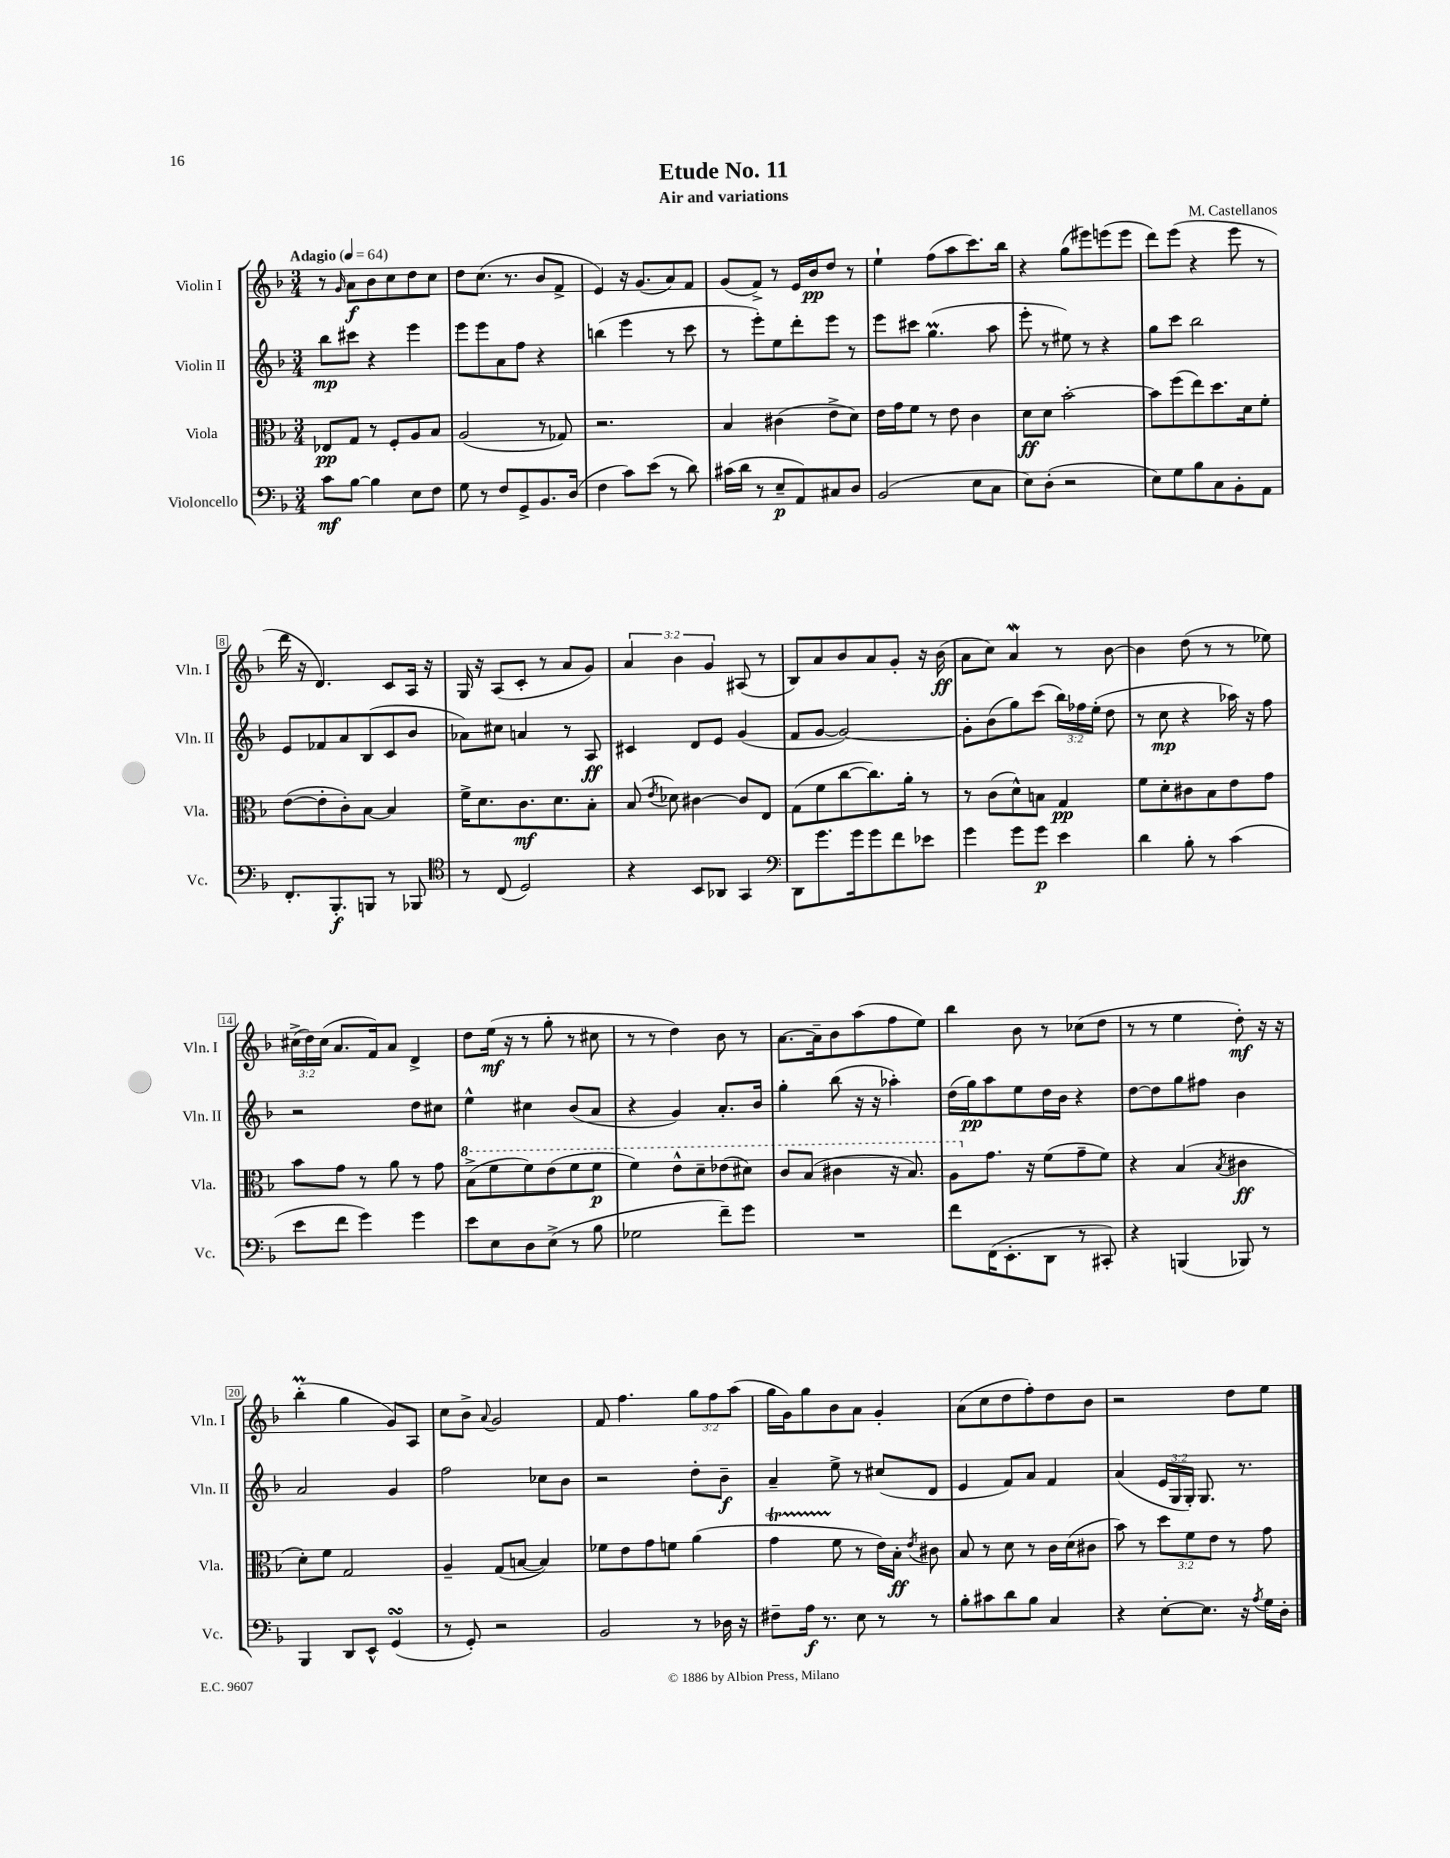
\header { title = "Etude No. 11" composer = "M. Castellanos" subtitle = "Air and variations" }
<<
\new StaffGroup <<
\new Staff = "s0" \with { instrumentName = "Violin I" shortInstrumentName = "Vln. I" } {
    \clef treble \key f \major \numericTimeSignature \time 3/4 \override Staff.TupletNumber.text = #tuplet-number::calc-fraction-text \tempo "Adagio" 4 = 64
    \autoBeamOff r8 \grace { g'16 } a'8[\f bes'8 c''8 d''8 c''8] |
    d''8[ c''8.]( r8. bes'8[ f'8]-> |
    e'4) r16 g'8.[( a'8) f'8] |
    g'8[( f'8]->) r8 e'16[ bes'16\pp d''8] r8 |
    e''4-! f''8[( a''8 c'''8.) bes''16] |
    r4 g''8[( eis'''8) e'''8( e'''8] |
    d'''8[) e'''8]( r4 e'''8 r8 |
    d'''16 r16 d'4.) c'8[ a16] r16 |
    g16 r16 a8[( c'8]-. r8 a'8[ g'8]) |
    \tuplet 3/2 { a'4 bes'4 g'4 } ais8( r8 |
    bes8[) a'8 bes'8 a'8 g'8]-. r16 bes'16\ff( |
    a'8[ c''8]) a'4\mordent r8 bes'8~ |
    bes'4 d''8( r8 r8 ees''8) |
    \tuplet 3/2 { cis''16[->( d''16) cis''16]( } a'8.[ f'16) a'8] d'4-> |
    d''8[ e''16]\mf( r16 r8 g''8-. r8 cis''8 |
    r8 r8 d''4) bes'8 r8 |
    a'8.[~ a'16-- bes'8 a''8( f''8 e''8]) |
    bes''4 bes'8 r8 ces''8[( d''8] |
    r8 r8 e''4 d''8-.\mf) r16 r16 |
    bes''4-.\prall( g''4 g'8[) a8] |
    c''8[ bes'8]-> \appoggiatura { a'8 } g'2 |
    f'8 f''4. \tuplet 3/2 { g''8[ f''8 a''8]( } |
    g''16[ g'16) g''8 bes'8 a'8] g'4-. |
    a'8[( c''8 d''8 f''8-.) d''8 bes'8] |
    r2 d''8[ e''8] \bar "|." |
}
\new Staff = "s1" \with { instrumentName = "Violin II" shortInstrumentName = "Vln. II" } {
    \clef treble \key f \major \numericTimeSignature \time 3/4 \override Staff.TupletNumber.text = #tuplet-number::calc-fraction-text
    \autoBeamOff bes''8[\mp cis'''8] r4 e'''4 |
    e'''8[ e'''8 a'8 f''8] r4 |
    b''4( e'''4 r8 c'''8 |
    r8 e'''8[-.) e''8 d'''8-. e'''8] r8 |
    e'''8[ cis'''8] g''4.\prall( a''8 |
    e'''8-. r8 eis''8) r8 r4 |
    g''8[ c'''8] bes''2 |
    e'8[ fes'8 a'8 bes8( c'8 bes'8] |
    aes'8[) cis''8] a'4 r8 a8\ff |
    cis'4 d'8[ e'8] g'4( |
    f'8[ g'8]~ g'2~) |
    g'8[-. bes'8( g''8) c'''8]( \tuplet 3/2 { bes''16[) fes''16 e''16]-.( } d''8 |
    r8 c''8\mp r4 aes''16) r16 f''8 |
    r2 d''8[ cis''8] |
    e''4-^ cis''4 bes'8[( a'8] |
    r4 g'4) a'8.[-. bes'16] |
    g''4-. bes''8( r16 r16 aes''4-.) |
    d''16[( g''16\pp) a''8 e''8 d''16 bes'16] r4 |
    d''8[~ d''8 g''8 fis''8] bes'4 |
    a'2 g'4 |
    f''2 ces''8[ bes'8] |
    r2 d''8[-. bes'8]--\f |
    a'4-- e''8-> r8 cis''8[( d'8] |
    e'4 f'8[) a'8] f'4 |
    a'4( \tuplet 3/2 { e'16[ g16 g16]-.) } g8. r8. \bar "|." |
}
\new Staff = "s2" \with { instrumentName = "Viola" shortInstrumentName = "Vla." } {
    \clef alto \key f \major \numericTimeSignature \time 3/4 \override Staff.TupletNumber.text = #tuplet-number::calc-fraction-text
    \autoBeamOff ees8[\pp g8] r8 f8[-. a8 bes8] |
    a2( r8 ges8) |
    r2. |
    bes4 cis'4( e'8[-> d'8]) |
    e'16[ g'16 f'8] r8 e'8 c'4 |
    d'8[\ff d'8] bes'2~-. |
    bes'8[ f''8( e''8) d''8. d'16 f'8]-. |
    e'8[~( e'8-. c'8-.) bes8]~ bes4 |
    f'16[-> d'8. c'8.\mf d'8. bes8]-. |
    bes8( \acciaccatura { e'8 } des'8) cis'4~ cis'8[ e8] |
    g8[( f'8 c''8~ c''8.) a'16]-. r8 |
    r8 c'8[( d'8-^) b8] g4\pp |
    f'8[ d'8-. cis'8 bes8 e'8 g'8] |
    bes'8[ g'8] r8 a'8 r8 g'8 |
    \ottava #1 bes'8[->( f''8 f''8) e''8( f''8 f''8]\p |
    f''4) e''8[-^ d''8-- ees''8( dis''8]) |
    c''8[ bes'8]( cis''4 r16 bes'8.) |
    a'8[ \ottava #0 g'8.] r16 f'8[( g'8-- f'8]) |
    r4 bes4( \acciaccatura { bes8 } cis'4\ff |
    d'8[-.) f'8] g2 |
    a4-- g8[( b8]~ b4) |
    fes'8[ e'8 g'8 f'8] a'4( |
    g'4\startTrillSpan f'8\stopTrillSpan r8 e'16[) bes16]-.\ff \acciaccatura { e'8 } cis'8 |
    bes8 r8 d'8 r8 c'16[ d'16( cis'8] |
    bes'8) r8 \tuplet 3/2 { d''8[ f'8 e'8] } r8 g'8 \bar "|." |
}
\new Staff = "s3" \with { instrumentName = "Violoncello" shortInstrumentName = "Vc." } {
    \clef bass \key f \major \numericTimeSignature \time 3/4
    \autoBeamOff c'8[\mf bes8]~ bes4 e8[ f8] |
    g8 r8 f8[ g,8-> bes,8. d16]( |
    f4 c'8[) e'8]( r8 d'8) |
    cis'16[( d'16] r8 e8[--\p a,8) cis8 d8] |
    bes,2( e8[ c8] |
    e8[) d8]-.( r2 |
    e8[) g8 bes8 c8 bes,8-. a,8] |
    f,8.[-. bes,,8.-.\f b,,8] r8 bes,,8 |
    \clef tenor r8 c8( d2) |
    r4 bes,8[ aes,8] g,4 |
    \clef bass d,8[ g'8. g'16 g'8 f'8 ees'8] |
    g'4 g'8[ g'8]\p e'4 |
    d'4 bes8-. r8 c'4( |
    e'8[ f'8] g'4) g'4 |
    e'8[ e8 d8 e8]->( r8 bes8 |
    ges2 f'8[--) g'8] |
    R2. |
    f'8[ f,16( e,8.-. d,8] r8 cis,8-.) |
    r4 b,,4( bes,,8) r8 |
    bes,,4 d,8[ e,8]-^ g,4\turn( |
    r8 g,8-.) r2 |
    bes,2 r8 des16 r16 |
    fis8[-- a16]\f r8. e8 r8 r8 |
    bes8[-. cis'8 d'8 bes8] c4 |
    r4 e8[~-. e8.] r16 \acciaccatura { a8 } g16[ d16]-. \bar "|." |
}
>>
>>
\layout { \context { \Score \override BarNumber.stencil = #(make-stencil-boxer 0.1 0.3 ly:text-interface::print) } }
